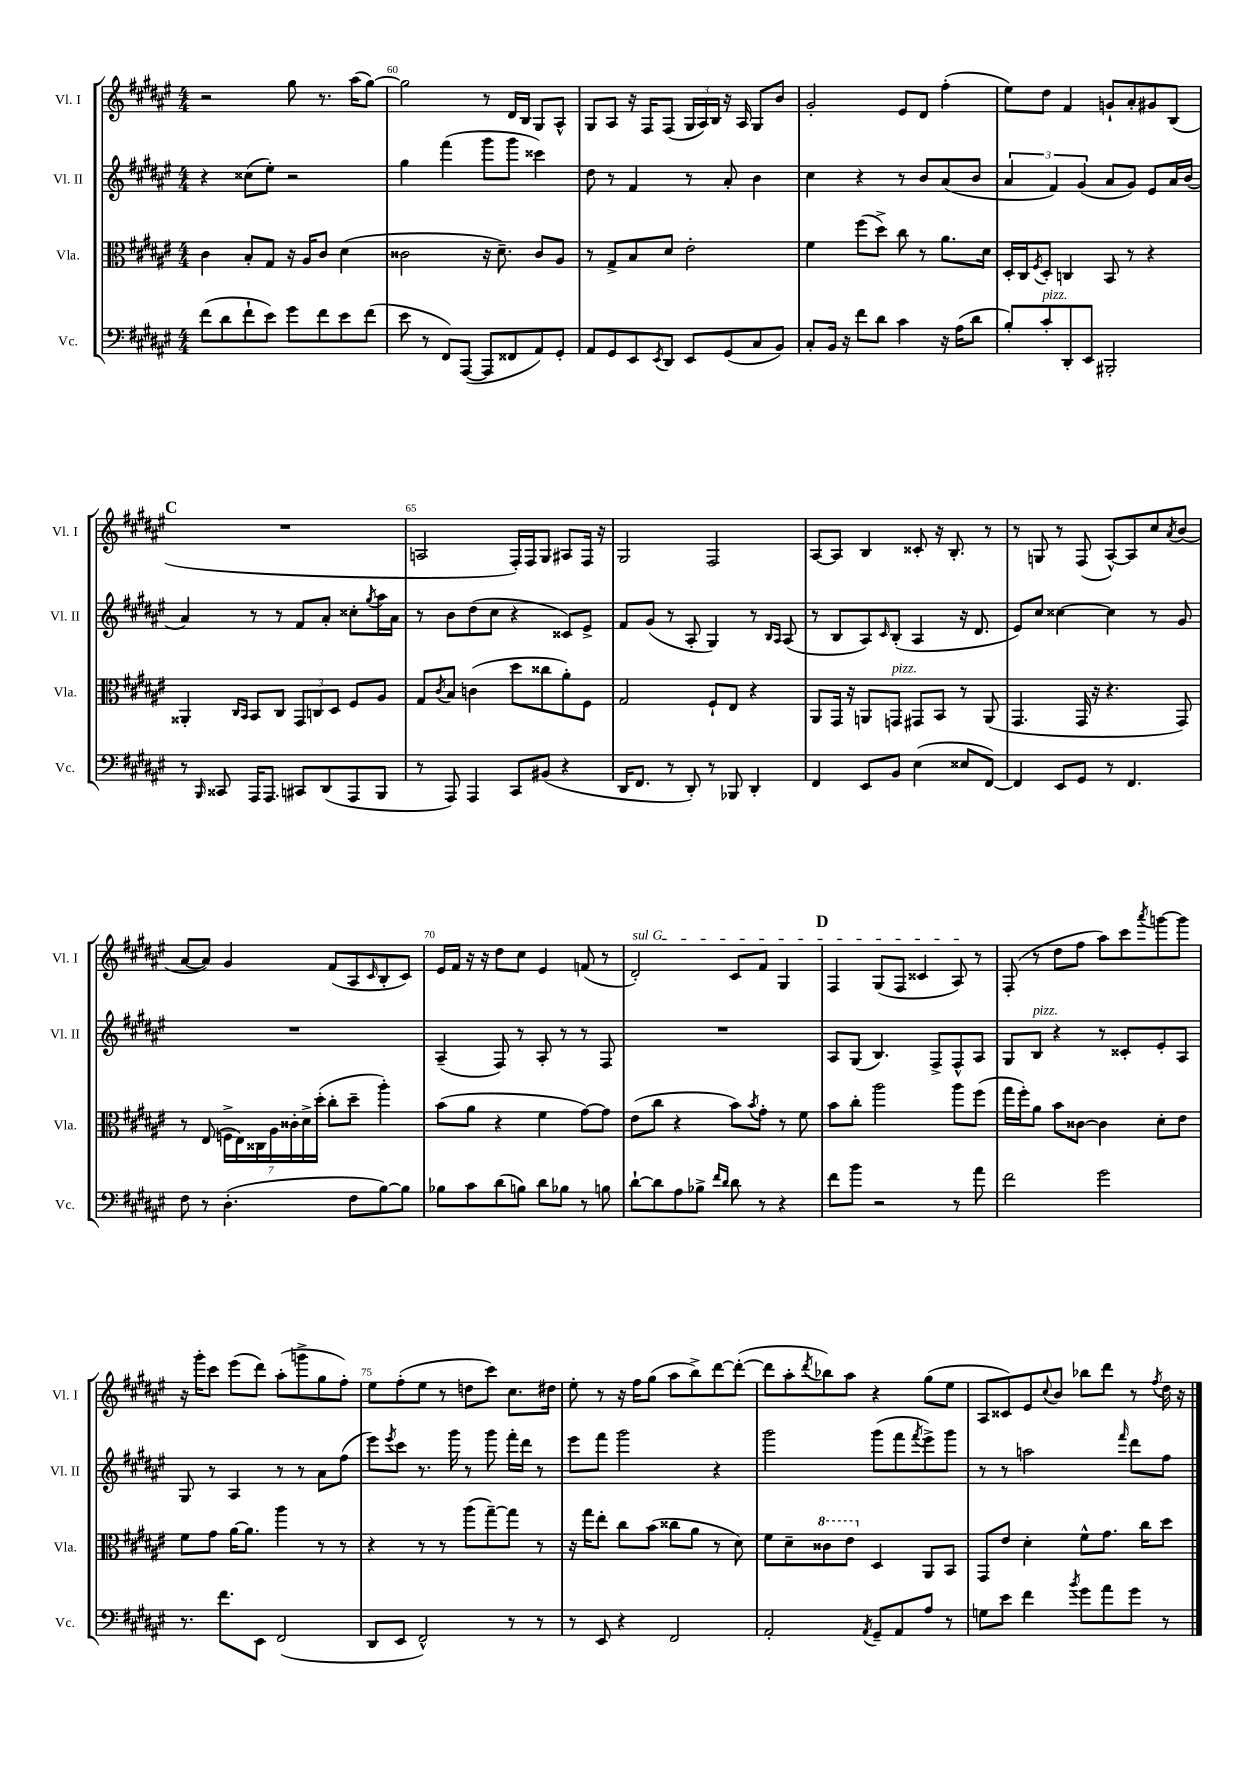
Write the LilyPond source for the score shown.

<<
\new StaffGroup <<
\new Staff = "s0" \with { instrumentName = "Vl. I" shortInstrumentName = "Vl. I" } {
    \clef treble \key fis \major \numericTimeSignature \time 4/4
    r2 gis''8 r8. ais''16( gis''8~) |
    gis''2 r8 dis'16 b16 gis8 ais8-^ |
    gis8 ais8 r16 fis16 fis8( \tuplet 3/2 { gis16 ais16) b16 } r16 ais16 gis8 b'8 |
    gis'2-. eis'8 dis'8 fis''4-.( |
    eis''8) dis''8 fis'4 g'8-! ais'8-. gis'8 b8( |
    \mark \markup { \bold "C" } R1 |
    a2 fis16-.) fis16 gis8 ais8 fis16 r16 |
    gis2 fis2 |
    ais8~ ais8 b4 cisis'8-. r16 b8.-. r8 |
    r8 g8 r8 fis8( ais8~-^) ais8 cis''8 \acciaccatura { ais'8 } b'8( |
    ais'8~ ais'8) gis'4 fis'8( ais8 \grace { cis'16 } b8-. cis'8) |
    eis'16 fis'16 r16 r16 dis''8 cis''8 eis'4 f'8( r8 |
    \once \override TextSpanner.bound-details.left.text = \markup { \italic "sul G" } dis'2-.\startTextSpan) cis'8 fis'8 gis4 |
    \mark \markup { \bold "D" } fis4 gis8( fis8 cisis'4 ais8\stopTextSpan) r8 |
    fis8-.( r8 dis''8 fis''8 ais''8) cis'''8 \acciaccatura { ais'''8 } g'''8~ g'''8 |
    r16 gis'''16-. cis'''8 eis'''8( dis'''8) ais''8-.( g'''8-> gis''8 fis''8-.) |
    eis''8 fis''8-.( eis''8 r8 d''8 cis'''8) cis''8. dis''16 |
    eis''8-. r8 r16 fis''16 gis''8( ais''8 b''8->) dis'''8~ dis'''8~-.( |
    dis'''8 ais''8-. \acciaccatura { dis'''8 } bes''8) ais''8 r4 gis''8( eis''8 |
    ais8 cisis'8) eis'8 \appoggiatura { cis''8 } b'8 bes''8 dis'''8 r8 \acciaccatura { fis''8 } dis''16 r16 \bar "|." |
}
\new Staff = "s1" \with { instrumentName = "Vl. II" shortInstrumentName = "Vl. II" } {
    \clef treble \key fis \major \numericTimeSignature \time 4/4
    r4 cisis''8( eis''8-.) r2 |
    gis''4 fis'''4( gis'''8 gis'''8 cisis'''4) |
    dis''8 r8 fis'4 r8 ais'8-. b'4 |
    cis''4 r4 r8 b'8 ais'8( b'8 |
    \tuplet 3/2 { ais'4 fis'4) gis'4( } ais'8 gis'8) eis'8 ais'16 b'16( |
    \mark \markup { \bold "C" } ais'4) r8 r8 fis'8 ais'8-. cisis''8-. \acciaccatura { gis''8 } ais''16 ais'16 |
    r8 b'8 dis''8( cis''8 r4 cisis'8) eis'8-> |
    fis'8 gis'8( r8 ais8-. gis4) r8 \grace { b16 ais16 } ais8( |
    r8 b8 ais8) \grace { cis'16 } b8-.( ais4 r16 dis'8. |
    eis'8) cis''8 cisis''4~ cisis''4 r8 gis'8 |
    R1 |
    ais4--( fis8) r8 ais8-. r8 r8 fis8 |
    R1 |
    \mark \markup { \bold "D" } ais8 gis8( b4.) fis8-> fis8-^ ais8 |
    gis8 b8^\markup { \italic "pizz." } r4 r8 cisis'8-. eis'8-. ais8 |
    gis8 r8 ais4 r8 r8 ais'8 fis''8( |
    eis'''8) \acciaccatura { eis'''8 } cis'''8 r8. gis'''16 r8 gis'''8 fis'''16-. dis'''16 r8 |
    eis'''8 fis'''8 gis'''2 r4 |
    gis'''2 gis'''8( fis'''8 \acciaccatura { fis'''8 } eis'''8->) gis'''8 |
    r8 r8 a''2 \grace { fis'''16 } dis'''8 fis''8 \bar "|." |
}
\new Staff = "s2" \with { instrumentName = "Vla." shortInstrumentName = "Vla." } {
    \clef alto \key fis \major \numericTimeSignature \time 4/4
    cis'4 b8-. gis8 r16 ais16 cis'8 dis'4( |
    cisis'2 r16 dis'8.--) cisis'8 ais8 |
    r8 gis8-> b8 dis'8 eis'2-. |
    fis'4 fis''8( dis''8->) cis''8 r8 ais'8. dis'16 |
    dis16-. cis16 \acciaccatura { fis8 } dis8-. c4 b,8 r8 r4 |
    \mark \markup { \bold "C" } aisis,4-. \grace { cis16 b,16 } b,8 cis8 \tuplet 3/2 { gis,8 c8 dis8 } fis8 ais8 |
    gis8 \acciaccatura { cis'8 } b8 c'4( dis''8 cisis''8 ais'8-.) fis8 |
    gis2 fis8-! eis8 r4 |
    ais,8 gis,16 r16 a,8 g,8^\markup { \italic "pizz." } gis,8 b,8 r8 a,8( |
    gis,4. gis,16 r16 r4. gis,8) |
    r8 eis8( \tuplet 7/4 { f16-> eis16) cisis16 ais16 cisis'16-. dis'16-> dis''16-.( } cis''8-. dis''8-- ais''4-.) |
    b'8( ais'8 r4 fis'4 gis'8~) gis'8 |
    eis'8( cis''8 r4 b'8) \acciaccatura { b'8 } gis'8-. r8 fis'8 |
    \mark \markup { \bold "D" } b'8 cis''8-. ais''2 ais''8 fis''8( |
    gis''16 fis''16-.) ais'8 b'8 cisis'8~ cisis'4 dis'8-. eis'8 |
    fis'8 gis'8 ais'16~ ais'8. ais''4 r8 r8 |
    r4 r8 r8 ais''8( gis''8~--) gis''8 r8 |
    r16 gis''16 eis''8-. cis''8 b'8( cisis''8 ais'8 r8 dis'8) |
    fis'8 dis'8-- \ottava #1 cisis''8 eis''8 \ottava #0 dis4 ais,8 b,8 |
    gis,8 eis'8 dis'4-. fis'8-^ gis'8. cis''16 dis''8 \bar "|." |
}
\new Staff = "s3" \with { instrumentName = "Vc." shortInstrumentName = "Vc." } {
    \clef bass \key fis \major \numericTimeSignature \time 4/4
    fis'8( dis'8 fis'8-! eis'8) gis'8 fis'8 eis'8 fis'8( |
    eis'8 r8 fis,8) ais,,8~( ais,,8 fisis,8 ais,8) gis,8-. |
    ais,8 gis,8 eis,8 \acciaccatura { eis,8 } dis,8 eis,8 gis,8( cis8 b,8) |
    cis8-. b,16 r16 fis'8 dis'8 cis'4 r16 ais16( dis'8 |
    b8-.) cis'8-.^\markup { \italic "pizz." } dis,8-. eis,8 bis,,2-. |
    \mark \markup { \bold "C" } r8 \grace { b,,16 } cisis,8 ais,,16 ais,,8. cis,8 dis,8( ais,,8 b,,8 |
    r8 ais,,8) ais,,4 cis,8 bis,8( r4 |
    dis,16 fis,8. r8 dis,8-.) r8 bes,,8 dis,4-. |
    fis,4 eis,8 b,8 eis4( eisis8 fis,8~) |
    fis,4 eis,8 gis,8 r8 fis,4. |
    fis8 r8 dis4.-.( fis8 b8~) b8 |
    bes8 cis'8 dis'8( b8) dis'8 bes8 r8 b8 |
    dis'8~-! dis'8 ais8 bes8-> \grace { fis'16 dis'16 } dis'8 r8 r4 |
    \mark \markup { \bold "D" } fis'8 b'8 r2 r8 ais'8 |
    fis'2 gis'2 |
    r8. fis'8. eis,8 fis,2( |
    dis,8 eis,8 fis,2-^) r8 r8 |
    r8 eis,8 r4 fis,2 |
    ais,2-. \acciaccatura { ais,8 } gis,8-- ais,8 ais8 r8 |
    g8 eis'8 fis'4 \acciaccatura { b'8 } gis'8 ais'8 gis'8 r8 \bar "|." |
}
>>
>>
\layout { \context { \Score currentBarNumber = #59 \override BarNumber.break-visibility = ##(#f #t #t) barNumberVisibility = #(every-nth-bar-number-visible 5) } }
